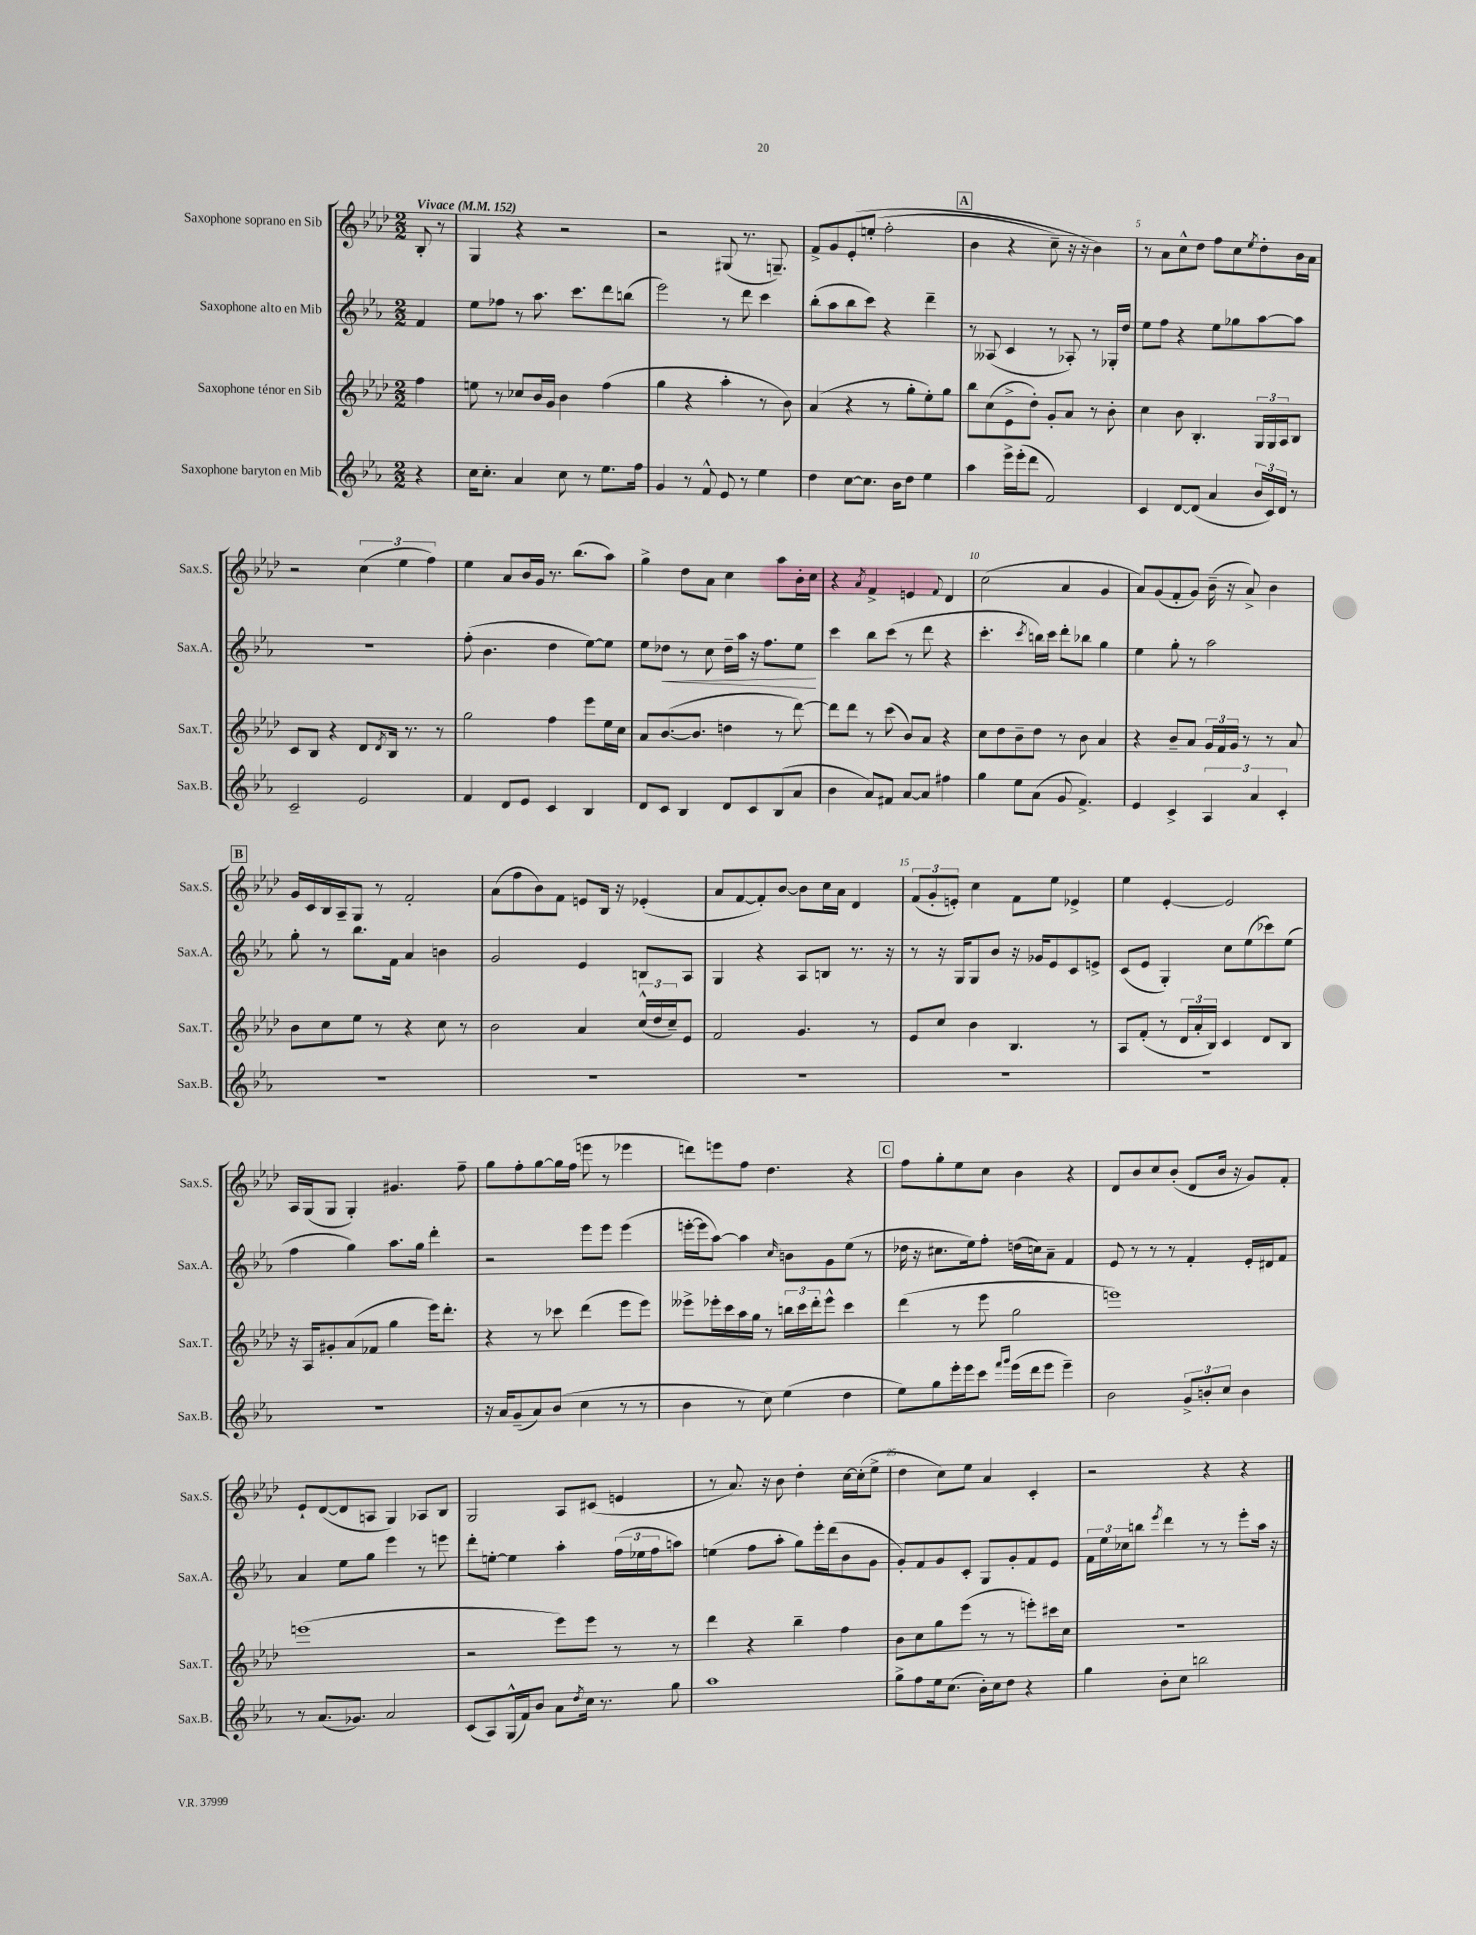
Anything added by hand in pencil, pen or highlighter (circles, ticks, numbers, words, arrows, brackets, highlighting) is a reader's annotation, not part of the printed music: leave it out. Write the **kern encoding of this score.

**kern	**kern	**kern	**kern
*staff4	*staff3	*staff2	*staff1
*clefG2	*clefG2	*clefG2	*clefG2
*k[b-e-a-]	*k[b-e-a-d-]	*k[b-e-a-]	*k[b-e-a-d-]
*M2/2	*M2/2	*M2/2	*M2/2
*MM152	*MM152	*MM152	*MM152
4r	4ff	4f	8B-'
.	.	.	8r
=	=	=	=
16cc	8ee	8ee-	4G
8.cc'	.	.	.
.	8r	8ff-	.
4a-	8cc-	8r	4r
.	16b-	8.aa-	.
.	16g	.	.
8cc	4b-	.	2r
.	.	8.ccc	.
8r	.	.	.
8.ee-	(4ff	8ddd	.
.	.	(8bb	.
16ff	.	.	.
=	=	=	=
4g	4gg	2eee-)	2r
8r	4r	.	.
8f^^	.	.	.
8e-	4aa-'	8r	(8G#
8r	.	8ddd	8.r
4ee-	8r	4ccc	.
.	.	.	8.G~)
.	8b-)	.	.
=	=	=	=
4dd	(4a-	(8bb-'	8f^
.	.	8aa-	8g
[8cc	4r	8bb-	&(8e-'
8.cc]	.	8ccc)	(8ee'
.	8r	4r	2ff'
16b-	.	.	.
8dd	8gg'	.	.
4ee-	8ee-')	4ddd~	.
.	8gg	.	.
=	=	=	=
4aa-	8bb-	8r	4b-
.	(8cc	(8A--	.
16eee-^	8e-^	4c	4r
(16eee-'	.	.	.
8ddd	8dd-')	.	.
2f)	8g'	8r	8cc~)
.	8a-	8A-')	16r
.	.	.	16r
.	8r	8r	4b-&)
.	8b-'	16G-'	.
.	.	16dd	.
=	=	=	=
4c	4cc	8ee-	8r
.	.	8ff	8a-
[8d	8b-	4r	8cc^^
(8d]	4.B-'	.	8dd-
4a-	.	8ee-	8ff
.	.	8gg-	8cc
.	.	.	8qee-
24b-	24G	[8aa-	8dd-'
24c)	24G	.	.
24d	24A-	.	.
8r	8B-	8aa-]	16b-
.	.	.	16a-
=	=	=	=
2c~	8c	1r	2r
.	8B-	.	.
.	4r	.	.
2e-	8d-	.	(6cc
.	8qd-	.	.
.	16B-	.	.
.	.	.	6ee-
.	8.r	.	.
.	.	.	6ff)
.	8r	.	.
=	=	=	=
4f	2gg	(8ff'	4ee-
.	.	4.b-	.
8d	.	.	8a-
8e-	.	.	16b-
.	.	.	16g
4c	4ff	4dd	8.r
.	.	.	(8.bb-
4B-	8eee-	[8ee-)	.
.	16ee-	8ee-]	8aa-)
.	16cc	.	.
=	=	=	=
8d	8a-	8ee-	4gg^
8c	([8.b-	8dd-	.
4B-	.	8r	8dd-
.	8.b-]	.	.
.	.	8cc	8a-
8d	4dd	16dd-~	4cc
.	.	16aa-	.
8c	.	16r	.
.	.	8.ff	.
(8B-	8r	.	8aa-
8a-	[8ddd-)	8ee-	16b-'
.	.	.	16cc
=	=	=	=
4b-	8ddd-]	4ccc	4r
.	8ddd-	.	.
.	.	.	8qa-
8a-)	8r	8bb-	4f^
8f#	(8ccc	(8ccc	.
[8a-	8b-)	8r	4e
8a-]	8a-	8ddd	.
.	.	.	8qqf
4ff#	4r	4r	4d-
=	=	=	=
4gg	8cc	4.ccc'	(2cc
.	8dd-	.	.
8ee-	8b-~	.	.
.	.	8qccc	.
(8a-	8dd-	16bb)	.
.	.	16ccc	.
8g	8r	8ddd'	4a-
4.f^)	8b-	8bb-	.
.	4a-	4gg	4g
=	=	=	=
4e-	4r	4ee-	8a-)
.	.	.	(8g
4c^	8b-~	8gg'	8f'
.	8a-	8r	8g)
6A-	24g	2aa-	(16b-~
.	24f	.	.
.	.	.	16r
.	24g	.	.
.	8r	.	8a-^)
6a-	.	.	.
.	8r	.	4b-
6c'	.	.	.
.	8a-	.	.
=	=	=	=
1r	8b-	8gg'	16g
.	.	.	16c
.	8cc	8r	16B-
.	.	.	16A-~
.	8ee-	8.bb-	8G
.	8r	.	8r
.	.	16f	.
.	4r	4a-	2f'
.	8cc	4b	.
.	8r	.	.
=	=	=	=
1r	2b-	2g	(8a-
.	.	.	8ff
.	.	.	8b-)
.	.	.	8f
.	4a-	4e-	8e
.	.	.	16B-
.	.	.	16r
.	(24cc^^	8B	(4e-'
.	24dd-	.	.
.	24cc~)	.	.
.	8e-	8A-	.
=	=	=	=
1r	2f	4G	8a-
.	.	.	[8f
.	.	4r	8f'])
.	.	.	[8b-
.	4.g	8A-	8b-]
.	.	8B	16cc
.	.	.	16a-
.	.	8.r	4d-
.	8r	.	.
.	.	16r	.
=	=	=	=
1r	8e-	8r	(12f
.	.	.	12g'
.	8cc	16r	.
.	.	.	12e')
.	.	16G	.
.	4b-	8G	4cc
.	.	8b-	.
.	4.B-	16r	8f
.	.	16g-	.
.	.	8e-	8ee-
.	.	8c	4e-^
.	8r	8e^	.
=	=	=	=
1r	8A-	(8c	4ee-
.	(8f'	8e-	.
.	8r	4G')	[4e-'
.	24d-	.	.
.	24a-'	.	.
.	24B-)	.	.
.	4c	8cc	2e-]
.	.	(8ee-	.
.	8d-	8ccc-)	.
.	8B-	(8ee-	.
=	=	=	=
1r	16r	4ff	16A-
.	16A-	.	(16G
.	8g#'	.	8G
.	(8a-	4gg)	4G')
.	8f-	.	.
.	4gg	8.aa-	4.g#
.	.	16gg	.
.	16eee-)	4ddd'	.
.	8.ddd-'	.	.
.	.	.	8ff~
=	=	=	=
16r	4r	2r	8gg
16a-	.	.	.
(8g~	.	.	8ff'
8a-)	8r	.	[8gg
(8b-	8ccc-	.	16gg]
.	.	.	(16ff
4cc	(4ddd-	8eee-	8eee
.	.	8eee-	8r
8r	8eee-	(4eee-	4eee-
8r	8eee-)	.	.
=	=	=	=
4b-	8eee--^	[16eee'	8ddd)
.	.	16eee]	.
.	16eee-'	[8aa-)	8eee
.	16ccc	.	.
8r	16aa-	4aa-]	8ff
.	16gg	.	.
8cc)	8r	.	4.dd-
.	.	16qqcc	.
(4ee-	24bb	8b	.
.	24ccc	.	.
.	24ddd-'	.	.
.	8eee-^^	8g	.
4dd	4ccc	(8ee-	4r
.	.	8r	.
=	=	=	=
8ee-)	(4ddd-	16dd-	8ff
.	.	16r	.
8gg	.	8.cc#	8gg'
16eee-'	8r	.	8ee-
16eee-	.	16ee-)	.
8ccc	8eee-	8ff'	8cc
16qqfff	.	.	.
16qqggg	.	.	.
(16eee-	2gg	(16dd	4b-
16ddd	.	16cc)	.
8eee-	.	8a-~	.
4eee-~)	.	4f	4r
=	=	=	=
2b-	1eee)	8e-	8d-
.	.	8r	8b-
.	.	8r	8cc
.	.	8r	(8b-'
12g^	.	4f'	8d-
12b'	.	.	.
.	.	.	16b-
12cc	.	.	.
.	.	.	16r
4b	.	16e-'	8g)
.	.	16d#	.
.	.	8f	8f'
=	=	=	=
8r	(1eee	4a-	8e-`
(8.a-	.	.	([8d-
.	.	8ee-	8d-]
8.g-)	.	.	.
.	.	8gg	8A
2a-	.	4eee-	4G)
.	.	8r	8A-
.	.	8eee	8B-
=	=	=	=
(8c	2r	8ddd'	2G
8A-)	.	[8ee'	.
(16G^^	.	4ee]	.
16f)	.	.	.
8b-	.	.	.
8a-	8eee-)	4aa-'	8A-
8qdd	.	.	.
16cc	8eee-	.	(8c#
8.r	.	.	.
.	8r	(24ff	4e
.	.	24ee-	.
.	.	24ff	.
8gg	8r	8aa)	.
=	=	=	=
1aa-	4ddd-	(4ee	8r
.	.	.	8.a-)
.	4r	8ff	.
.	.	.	16r
.	.	8aa-'	8b-
.	4bb-~	8gg)	4dd-'
.	.	16eee-'	.
.	.	(16ddd	.
.	4ff	8b-	[16cc
.	.	.	(16cc']
.	.	8g	8ee-^
=	=	=	=
8gg^	8b-	8g')	4dd-
8ff	8cc	8f	.
16ee-	8gg	8g	8cc)
(8.cc	.	.	.
.	(8eee-	8c'	8ee-
16b-')	8r	8G	4a-
16cc	.	.	.
8dd	8r	8g'	.
4r	8eee')	8f	4c'
.	16ccc#	8e-	.
.	16cc	.	.
=	=	=	=
4gg	1r	24f	2r
.	.	24ee-	.
.	.	24cc-	.
.	.	8bb	.
.	.	8qeee-	.
8b-'	.	4ddd	.
8cc	.	.	.
2bb	.	8r	4r
.	.	8r	.
.	.	8eee-'	4r
.	.	16aa-	.
.	.	16r	.
==	==	==	==
*-	*-	*-	*-
